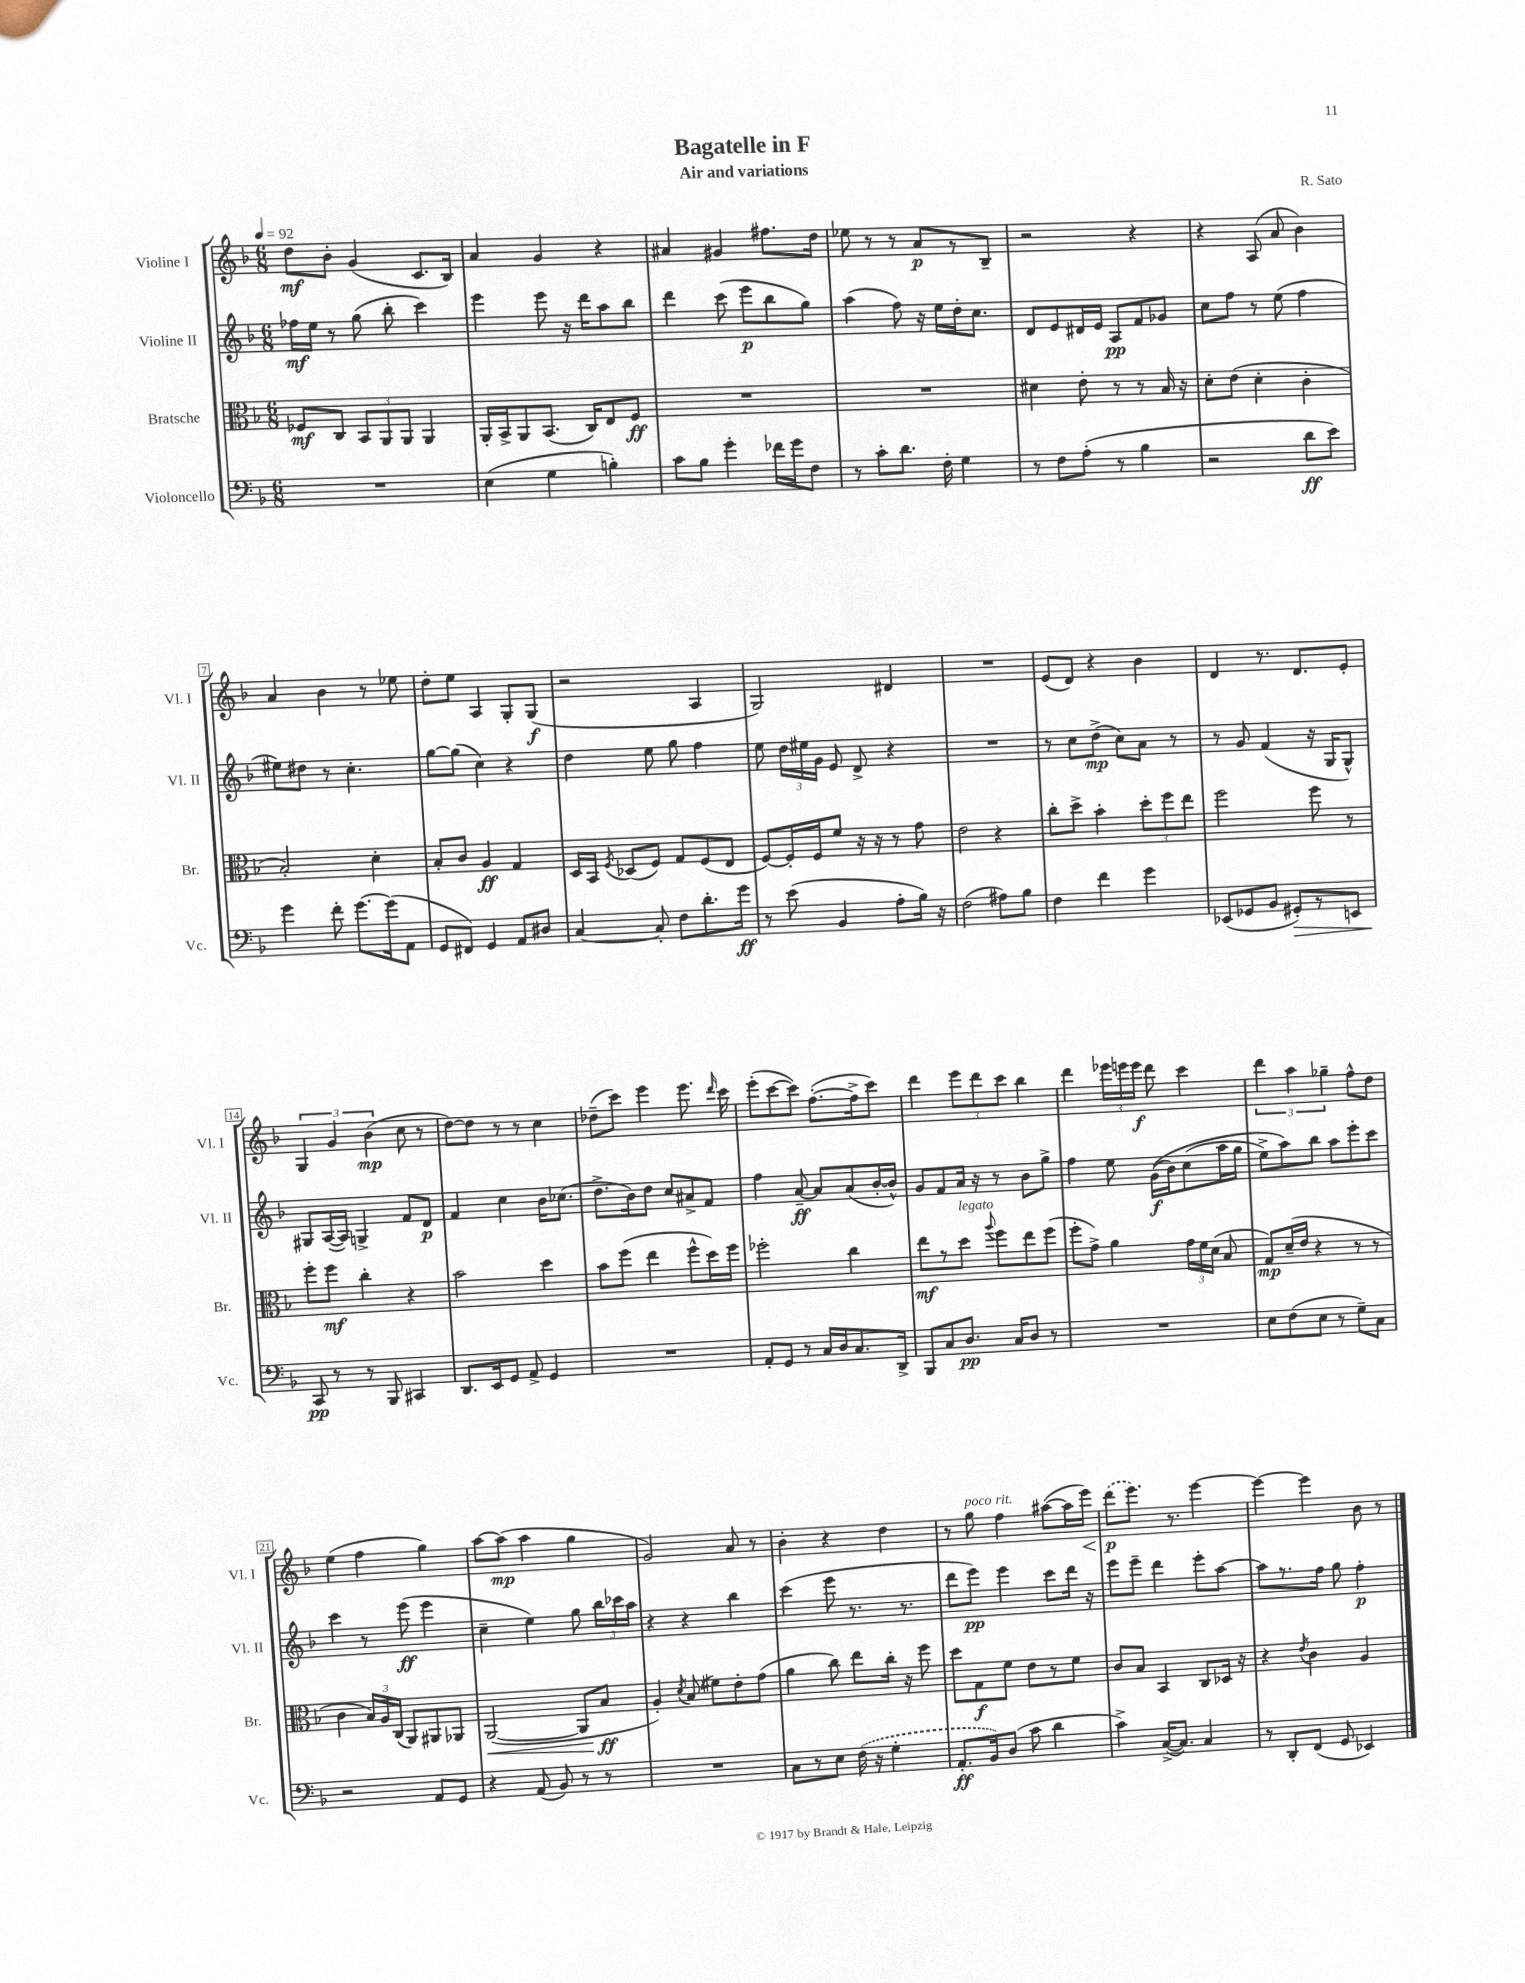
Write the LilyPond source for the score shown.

\header { title = "Bagatelle in F" composer = "R. Sato" subtitle = "Air and variations" }
<<
\new StaffGroup <<
\new Staff = "s0" \with { instrumentName = "Violine I" shortInstrumentName = "Vl. I" } {
    \clef treble \key f \major \numericTimeSignature \time 6/8 \tempo 4 = 92
    \autoBeamOff d''8[\mf bes'8]-. g'4( c'8.[ bes16]) |
    a'4 g'4 r4 |
    ais'4 gis'4 fis''8.[ d''16] |
    ees''8 r8 r8 a'8[\p r8 bes8]-- |
    r2 r4 |
    r4 a8( a'8 bes'4) |
    a'4 bes'4 r8 ees''8 |
    d''8[-. e''8] a4 g8[-. g8]\f( |
    r2 a4 |
    g2) dis'4 |
    R2. |
    e'8[( d'8]) r4 bes'4 |
    d'4 r8. d'8.[ e'8]-. |
    \tuplet 3/2 { g4 g'4 bes'4\mp( } c''8 r8 |
    d''8[~) d''8] r8 r8 c''4 |
    des''8[--( c'''8]) e'''4 e'''8. \grace { d'''16 } c'''16 |
    e'''8[-.( c'''8~ c'''8]) f''8.[~-.( f''16-> c'''8]) |
    d'''4 \tuplet 3/2 { e'''8[ d'''8 c'''8] } bes''4 |
    d'''4 \tuplet 3/2 { ees'''16[ e'''16 e'''16]\f } d'''8 c'''4 |
    \tuplet 3/2 { d'''4 a''4 ges''4-- } f''8[-^ d''8] |
    e''4( f''4 g''4) |
    a''8[~ a''8]\mp( a''4 g''4 |
    g'2) a'8 r8 |
    bes'4-. r4 d''4 |
    r8 g''8^\markup { \italic "poco rit." } f''4 ais''8[~( ais''16 e'''16]\<) |
    \once \slurDashed d'''8[\p\!( e'''8.]) r8. e'''4~ |
    e'''4~ e'''4 bes'8 r8 \bar "|." |
}
\new Staff = "s1" \with { instrumentName = "Violine II" shortInstrumentName = "Vl. II" } {
    \clef treble \key f \major \numericTimeSignature \time 6/8
    \autoBeamOff fes''16[\mf e''16] r8 g''8( bes''8-. c'''4) |
    e'''4 e'''8 r16 d'''16[ a''8 bes''8] |
    d'''4 c'''8( e'''8[\p bes''8 g''8]) |
    a''4( f''8) r16 e''16[ d''16-. c''8.] |
    d'8[ e'8 dis'16 e'16] a8[\pp f'8 ges'8] |
    c''8[ f''8] r8 e''8( f''4 |
    eis''8[) dis''8] r8 c''4.-. |
    g''8[~ g''8]( c''4) r4 |
    d''4 e''8 g''8 f''4 |
    e''8 \tuplet 3/2 { d''16[ eis''16 g'16] } e'8 d'8-> r4 |
    R2. |
    r8 c''8[ d''8]->\mp( c''8[) a'8] r8 |
    r8 g'8 f'4( r16 g16[ g8]-^) |
    gis8[ a16~( a16]) g4-> f'8[ d'8]\p |
    f'4 c''4 bes'16[ ces''8.]( |
    d''8.[-> bes'16) d''8] c''8[ ais'8-> f'8] |
    f''4 a'8~--\ff a'8[ a'8( bes'16~-. bes'16]-^) |
    g'8[ f'8 a'16] r16 r8 bes'8[ g''8]-> |
    f''4 e''8 g'16[\f(\( bes'16) c''8( a''16 g''16] |
    e''8[->) a''8\) bes''8] a''8[ e'''8-. c'''8] |
    c'''4 r8 e'''8\ff( e'''4 |
    c''4-- e''4) g''8 \tuplet 3/2 { bes''16[ ces'''16 a''16] } |
    r4 r4 bes''4 |
    c'''4( e'''8 r8. r8. |
    d'''8[ e'''8]\pp) e'''4 c'''8[ d'''16] r16 |
    e'''8[ e'''8]-- d'''4 e'''8[-. a''8]~ |
    a''8[ r8. f''16] g''8 f''4-.\p \bar "|." |
}
\new Staff = "s2" \with { instrumentName = "Bratsche" shortInstrumentName = "Br." } {
    \clef alto \key f \major \numericTimeSignature \time 6/8
    \autoBeamOff fes8[\mf c8] \tuplet 3/2 { bes,8[ a,8 a,8] } a,4 |
    a,16[-. bes,16-> a,8 bes,8.]( c16[) e8 f8]\ff |
    R2. |
    R2. |
    dis'4 e'8-. r8 r8 bes16 r16 |
    d'8[-. e'8]( d'4-. c'4-. |
    bes2-.) d'4-. |
    bes8[-. c'8] a4\ff g4 |
    d16[ bes,16] \acciaccatura { f8 } des8[( f8]) g8[ f8( e8] |
    f8[~) f16-. f16 f'8] r16 r16 r8 g'8 |
    e'2 r4 |
    c''8[-. d''8]-> bes'4-. \tuplet 3/2 { d''8[-. f''8 e''8] } |
    f''2 f''8 r8 |
    f''8[-. f''8]\mf c''4-. r4 |
    bes'2 d''4 |
    bes'8[ f''8]( e''4 f''8[-^ d''16) f''16] |
    fes''2-. c''4 |
    e''8[\mf r8 d''8]^\markup { \italic "legato" } \appoggiatura { a''8 } f''8[ e''8 f''8]( |
    f''8[-. g'8]->) a'4 \tuplet 3/2 { g'16[ f'16 d'16]( } bes8 |
    g8[\mp) d'16--( e'16] r4 r8 r8 |
    c'4 \tuplet 3/2 { bes16[) a16 c16]( } a,8[) ais,8 aes,8] |
    a,2~\<( a,8[ bes8]\ff\! |
    a4-.) \acciaccatura { d'8 } bes8( fis'8[) e'8-. g'8]( |
    a'4 c''8) e''8[ c''16]-. r16 f''8 |
    d''8[ g8\f f'8] e'8[ r8 f'8] |
    c'8[ bes8] bes,4 c8[ des16] r16 |
    r4 \acciaccatura { e'8 } c'4 a4 \bar "|." |
}
\new Staff = "s3" \with { instrumentName = "Violoncello" shortInstrumentName = "Vc." } {
    \clef bass \key f \major \numericTimeSignature \time 6/8
    \autoBeamOff R2. |
    e4( g4 b4-.) |
    c'8[ bes8] g'4-. fes'16[ g'16 f8] |
    r8 c'8[-. d'8.] f16-. g4 |
    r8 f8[ a8]-.( r8 bes4 |
    r2 d'8[\ff e'8]) |
    g'4 f'8-. g'8.[~ g'16( a,8] |
    g,8[ fis,8]) g,4 a,8[ dis8] |
    c4~ c8-. f8[ d'8.-. g'16]\ff |
    r8 e'8( bes,4 a8[-. bes16]) r16 |
    f2( ais8[) bes8] |
    f4 f'4 g'4 |
    ees,8[( ges,8 bes,8] gis,8[-.\>) r8 e,8] |
    c,8\pp\! r8 r8 bes,,8 cis,4 |
    d,8.[ e,16 g,8] a,8-> g,4 |
    R2. |
    a,8[-. g,8] r8 c16[ d16 c8. d,16]-> |
    bes,,8[ c8 d8.]\pp c16[ d8] r8 |
    R2. |
    e8[ f8( e8] r8 g8[--) c8] |
    r2 a,8[ g,8] |
    r4 a,8( bes,8) r8 r8 |
    R2. |
    c8[ r8 e8] \once \slurDashed f16( r16 g4-. |
    a,8.[-.\ff bes,16) d8]( c'8 d'4 |
    c'4->) c16[~->( c8.]) c4 |
    r8 d,8[-. f,8]( g,8 ees,4) \bar "|." |
}
>>
>>
\layout { \context { \Score \override BarNumber.stencil = #(make-stencil-boxer 0.1 0.3 ly:text-interface::print) } }
